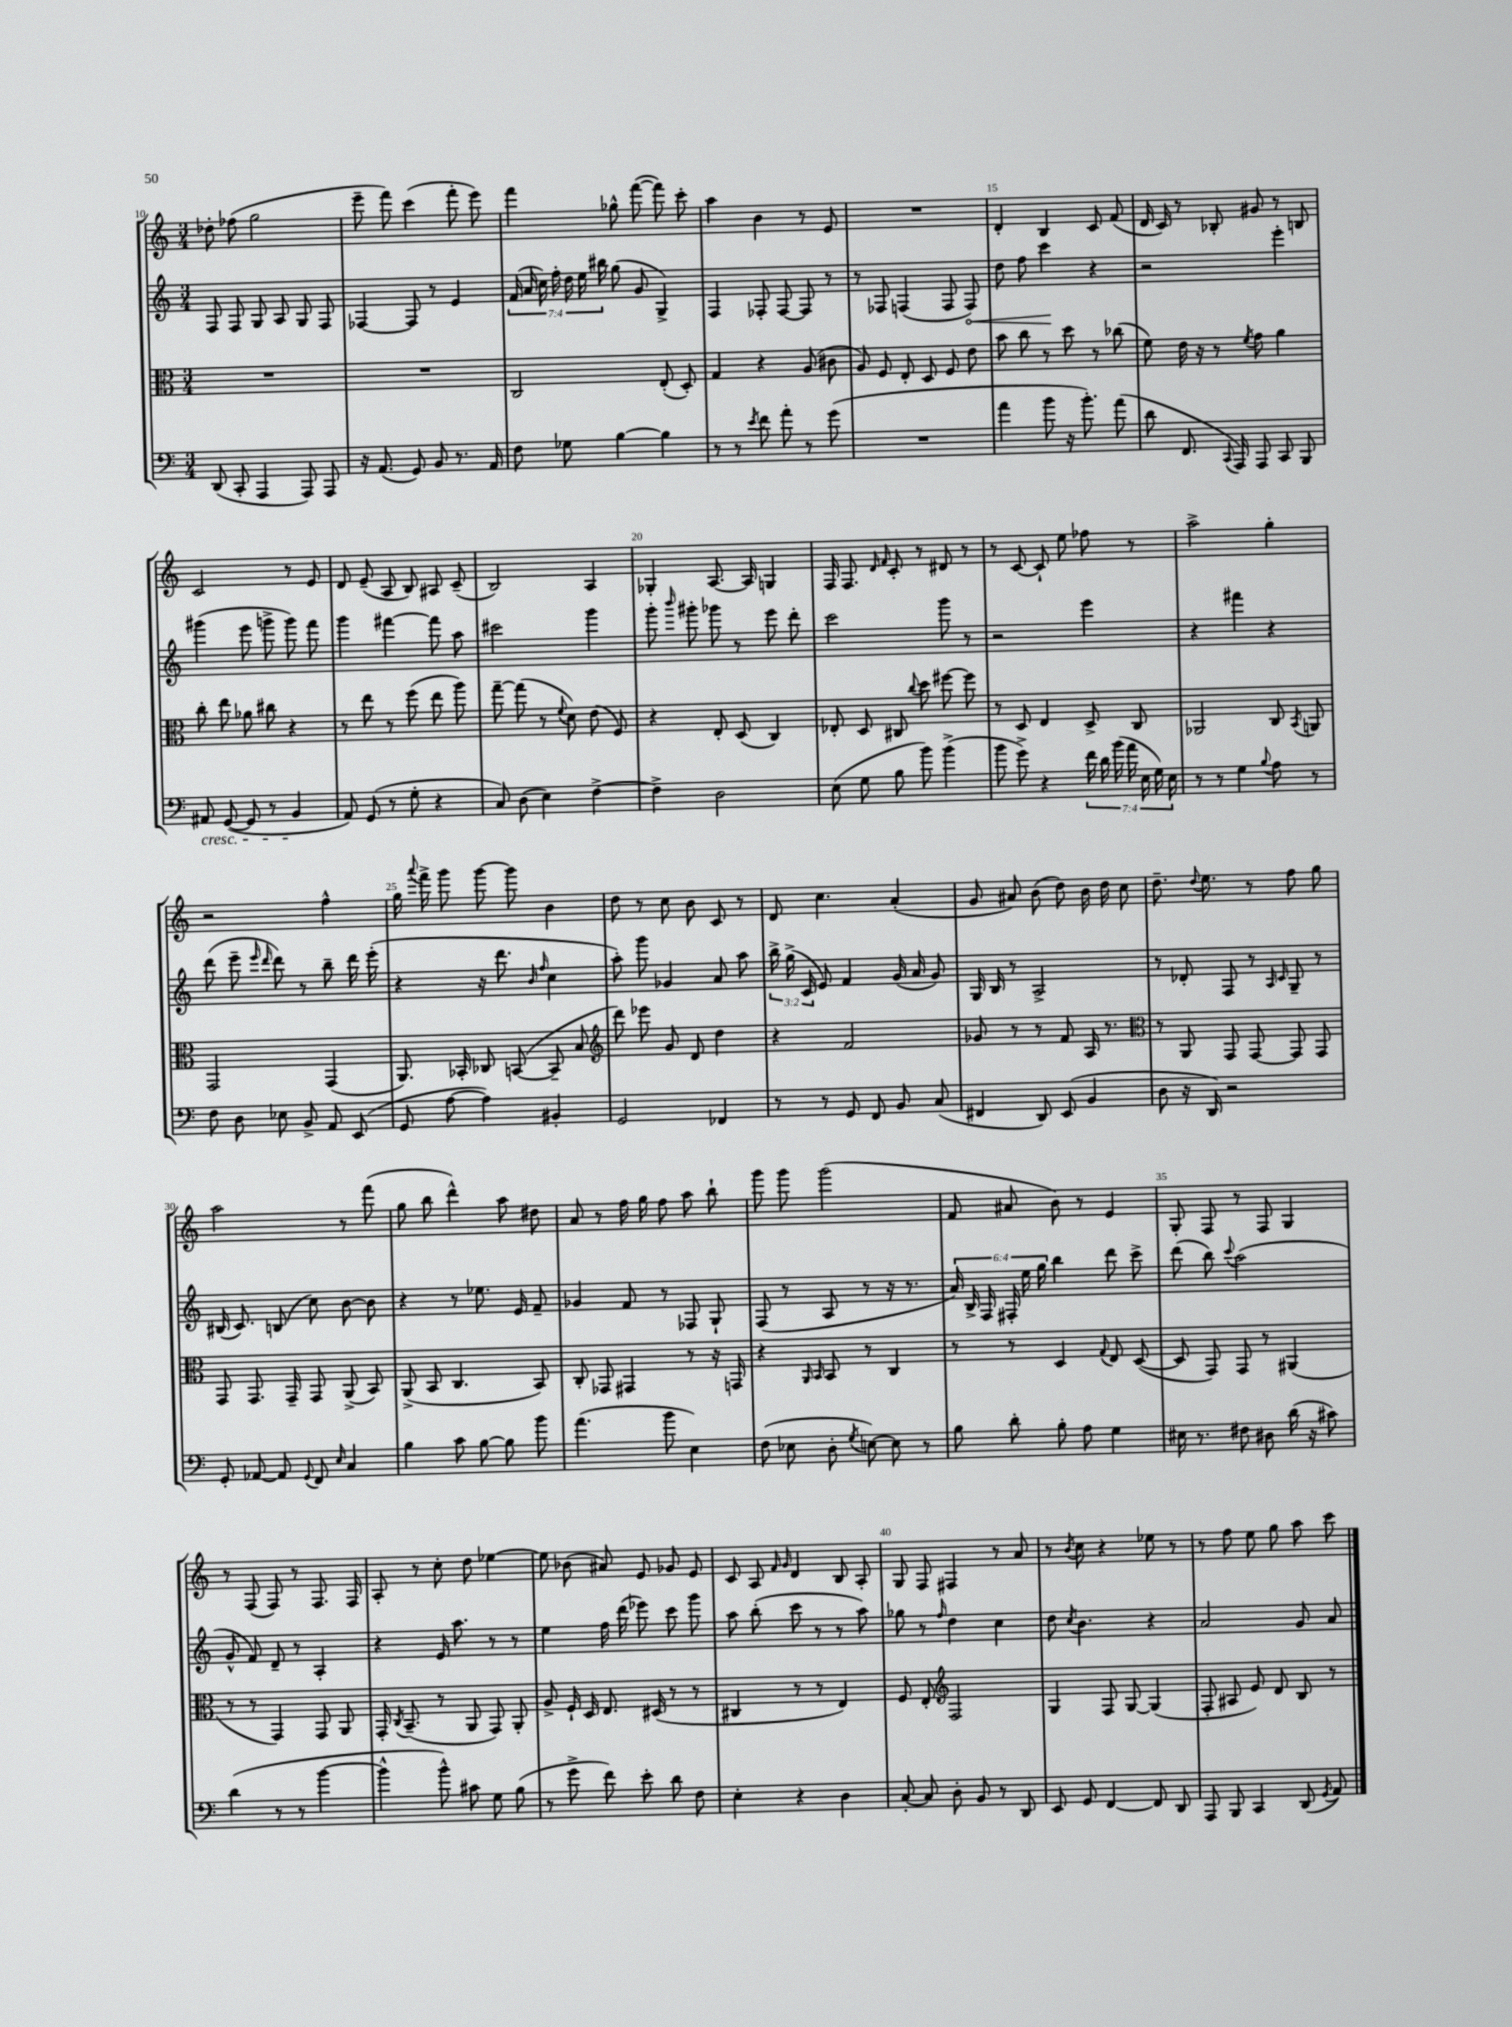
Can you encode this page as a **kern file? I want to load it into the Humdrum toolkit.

**kern	**kern	**kern	**kern
*staff4	*staff3	*staff2	*staff1
*clefF4	*clefC3	*clefG2	*clefG2
*k[]	*k[]	*k[]	*k[]
*M3/4	*M3/4	*M3/4	*M3/4
(8DD/	2.r	8F/	8dd-'\
8CC'/	.	8F/	(8ff-\
4AAA/	.	8G/	2gg\
.	.	8A/	.
8AAA/)	.	8G/	.
8AAA/	.	8F/	.
=	=	=	=
16r	2.r	[4F-/	8eee~\
(8.AA/	.	.	.
.	.	.	8fff\)
8GG/)	.	8F-/]	(4ccc\
8BB/	.	8r	.
8.r	.	4e/	8fff'\
.	.	.	8eee\)
16AA/	.	.	.
=	=	=	=
8F\	2C/	(28f/	4fff\
.	.	28a/	.
.	.	28cc\)	.
.	.	28ff'\	.
8G-\	.	.	.
.	.	28dd\	.
.	.	28ee\	.
.	.	28bb#\	.
[4B\	.	(8gg\	8gg-^^\
.	.	8g/	([8fff\
4B\]	(8E'/	4G^/)	8fff\])
.	8D'/)	.	8ccc'\
=	=	=	=
8r	4G/	4F/	4aa\
8r	.	.	.
8qe/	.	.	.
8f\	4r	8F-'/	4b\
8a'\	.	[8F-/	.
8r	(8A/	8F-/]	8r
(8g\	8c#\	8r	8e/
=	=	=	=
2.r	8A/)	8r	2.r
.	8F/	8F-/	.
.	8E'/	(4F/	.
.	8D/	.	.
.	8F/	8F/	.
.	8e\	8F/)	.
=	=	=	=
4a\	8b\	8dd\	4d'/
.	8cc\	8ff\	.
8b\	8r	4ccc\	4B/
16r	8dd\	.	.
8.b'\)	.	.	.
.	8r	4r	8c/
(8a\	(8cc-\	.	(8f/
=	=	=	=
8d\	8f\)	2r	16d/
.	.	.	16c/)
8.FF/	16e\	.	8r
.	16r	.	.
.	8r	.	8B-'/
8qqCC/	.	.	.
16AAA/)	.	.	.
.	8qf/	.	.
8AAA/	8g\	.	8g#/
8CC/	4a\	4eee'\	8r
8BBB/	.	.	8B/
=	=	=	=
8AA#/	8cc'\	(4ggg#\	2c/
([8GG/	8ee\	.	.
8GG/]	8a-\	8eee\	.
8r	8cc#\	8ggg^\	.
4BB/	4r	8ggg\)	8r
.	.	8fff\	8e/
=	=	=	=
8AA/)	8r	4ggg\	8d/
(8GG/	8ee\	.	(8e~/
8r	8r	[4fff#\	8A/
8G'\	(8ff\	.	8B/)
4r	8ee\	8fff#\]	8A#/
.	8aa\)	8aa\	(8c~/
=	=	=	=
8C/)	[8gg~\	2ccc#\	2B/)
(8D\	(8gg\]	.	.
4E\)	8r	.	.
.	8qqf/	.	.
.	8d\)	.	.
[4F^\	(8e\	4ggg\	4A/
.	8F/)	.	.
=	=	=	=
4F^\]	4r	8ggg'\	4G-'/
.	.	16qqbbb/	.
.	.	8ggg#'\	.
2D\	8E'/	8ggg-\	[8.A/
.	(8D/	8r	.
.	.	.	16A/]
.	4C/)	8eee\	4G/
.	.	8ddd'\	.
=	=	=	=
(8E\	8E-'/	2ccc\	16F/
.	.	.	8.F/
8G\	8D/	.	.
.	.	.	16qqd/
.	.	.	16qqf/
8B\	8C#/	.	8c'/
.	8qqcc/	.	.
8b\)	8dd\	.	8r
(4b^\	[8ff#\	8ggg\	8d#/
.	8ff#\]	8r	8r
=	=	=	=
8b\	8r	2r	8r
8g^\)	8D/	.	[8c/
4r	4E/	.	8c`/]
.	.	.	8ee\
28f\	8D^/	4eee\	8ff-\
28d\	.	.	.
(28b\	.	.	.
28a\	.	.	.
.	8C/	.	8r
28E\	.	.	.
28G\)	.	.	.
28E\	.	.	.
=	=	=	=
8r	2AA-/	4r	2aa^\
8r	.	.	.
4G\	.	4fff#\	.
8qqB/	.	.	.
8A\	8C/	4r	4gg'\
.	8qBB/	.	.
8r	8AA/	.	.
=	=	=	=
8F\	2GG/	(8ddd\	2r
8D\	.	8eee~\	.
.	.	16qqeee/	.
.	.	16qqddd/	.
8E-\	.	8ddd\)	.
8BB^/	.	8r	.
8AA/	(4GG/	8bb~\	4ff^^\
(8EE/	.	16ddd\	.
.	.	(16eee'\	.
=	=	=	=
8GG/	8.AA/)	4r	16gg\
.	.	.	8qqaaa/
.	.	.	16fff^\
[8A\	.	.	8ggg\
.	16BB-'/	.	.
4A\])	8C-/	16r	[8ggg\
.	.	8.ddd\	.
.	([8BB/	.	8ggg\]
.	.	16qqb/	.
.	.	16qqff/	.
4BB#'/	8BB~/]	4cc\	4b\
.	8B/	.	.
=	=	=	=
*	*clefG2	*	*
2GG/	8ddd\)	8aa'\)	8dd\
.	8eee-\	8ggg\	8r
.	8g/	4g-/	8cc\
.	8d/	.	8b\
4FF-/	4dd\	8a/	8c/
.	.	8aa\	8r
=	=	=	=
8r	4r	24bb^\	8d/
.	.	(24gg^\	.
.	.	24c/	.
8r	.	8e/)	4.cc\
8GG/	2f/	4f/	.
8FF/	.	.	.
8BB/	.	(16g/	(4a'/
.	.	16a/	.
(8C/	.	8g/)	.
=	=	=	=
4FF#/	8g-/	16G/	8g/
.	.	16B/	.
.	8r	8r	8a#/)
8DD/)	8r	2A^/	(8b\
(8EE/	8f/	.	8dd\)
4BB/	16A/	.	16b\
.	8.r	.	16dd\
.	.	.	8cc\
=	=	=	=
*	*clefC3	*	*
8D\	8r	8r	8.dd~\
16r	8AA/	8d-'/	.
.	.	.	8qqdd/
16DD/)	.	.	8.ee\
2r	8GG/	8F/	.
.	[8GG/	8r	8r
.	.	16qqA/	.
.	.	16qqc/	.
.	8GG/]	8G~/	8ff\
.	8GG/	8r	8gg\
=	=	=	=
8GG'/	8GG/	(16B#/	2aa\
.	.	8.c/)	.
[8AA-/	8.GG/	.	.
8AA-/]	.	(8B/	.
.	16GG~/	.	.
8qqGG/	.	.	.
8FF/	8GG/	8cc\)	.
16qqE/	.	.	.
4C/	(8AA^/	[8b\	8r
.	8BB/)	8b\]	(8fff\
=	=	=	=
4B\	(8AA^/	4r	8gg\
.	8BB/	.	8bb\
8c\	4.C/	8r	4ddd^^\)
[8B\	.	8.ee-\	.
8B\]	.	.	8aa\
.	.	16e/	.
8b\	8BB/)	8f~/	8dd#\
=	=	=	=
(4.a\	8C'/	4g-/	8a/
.	8GG-/	.	8r
.	4GG#/	8f/	16ff\
.	.	.	16gg\
8b\	.	8r	8ff\
4E\)	8r	8F-/	8aa\
.	16r	8G`/	8bb`\
.	16GG/	.	.
=	=	=	=
(8F\	4r	(8F/	8ggg\
8E-\	.	8r	8ggg\
.	16qqAA/	.	.
.	16qqBB/	.	.
8D'\	8BB/	8A/	(2ggg\
8qG/	.	.	.
[8E\)	8r	8r	.
8E\]	4C/	16r	.
.	.	8.r	.
8r	.	.	.
=	=	=	=
8B\	8r	24a/)	8f/
.	.	24B^/	.
.	.	24F/	.
8d'\	8r	24F#'/	8a#/
.	.	24ee\	.
.	.	24gg\	.
8B'\	4D/	4bb\	8b\)
8A\	.	.	8r
.	8qqG/	.	.
4G\	8E/	8ddd\	4e/
.	([8D/	8ccc^\	.
=	=	=	=
16E#\	8D/]	(8ddd\	8G'/
8.r	.	.	.
.	8GG/)	8bb\)	8F/
.	.	8qqccc/	.
8F#\	8GG/	(2aa\	8r
8D#\	8r	.	8F/
(16d\	(4AA#/	.	4G/
16r	.	.	.
8c#\)	.	.	.
=	=	=	=
(4d\	8r	8g^^/	8r
.	8r	8f/)	(8F/
8r	4GG/)	8d~/	8F/)
8r	.	8r	8r
[4b\	8GG/	4A'/	8.F/
.	8AA/	.	.
.	.	.	16F/
=	=	=	=
4b^^\]	16GG'/	4r	8A'/
.	8qC/	.	.
.	(8.BB~/	.	.
.	.	.	8r
8b^^\)	8r	16e/	8cc'\
.	.	8.aa\	.
8c#\	8AA/	.	8dd\
8G\	8GG/)	8r	[4ee-\
(8B\	8AA'/	8r	.
=	=	=	=
8r	8A^/	4ee\	8ee-\]
8g^\	16F`/	.	(8b-\
.	16D/	.	.
8f\)	8.E/	16ff\	8a#/)
.	.	(16ddd\	.
8e'\	.	8eee-\)	8e/
.	(16D#/	.	.
8d\	8r	8ccc\	8g-/
8F\	8r	8ggg\	8e/
=	=	=	=
4E'\	4C#/	8aa\	8c/
.	.	(8bb'\	8A/
.	.	.	16qqf/
.	.	.	16qqg/
4r	8r	8ccc\	4d/
.	8r	8r	.
4D\	4E/)	8r	8B/
.	.	8aa\)	8A'/
=	=	=	=
[8C'/	8F/	8gg-\	8G/
8C/]	8E'/	8r	8F/
*	*clefG2	*	*
.	.	16qqff/	.
8D'\	2F/	4dd\	4F#/
8BB/	.	.	.
8r	.	4cc\	8r
8DD/	.	.	8a/
=	=	=	=
8EE/	4G/	8dd\	8r
.	.	8qcc/	8qb/
8GG/	.	4.b\	8cc\
[4FF/	8F/	.	4r
.	[8G/	.	.
8FF/]	(4G/]	4r	8ee-\
8DD/	.	.	8r
=	=	=	=
8AAA/	8F'/	2a/	8r
8BBB/	8A#/	.	8ff\
4CC/	8e/)	.	8ee\
.	8d/	.	8gg\
(8DD/	8B/	8g/	8aa\
8qGG/	.	.	.
8AA/)	8r	8a/	8ccc\
==	==	==	==
*-	*-	*-	*-
